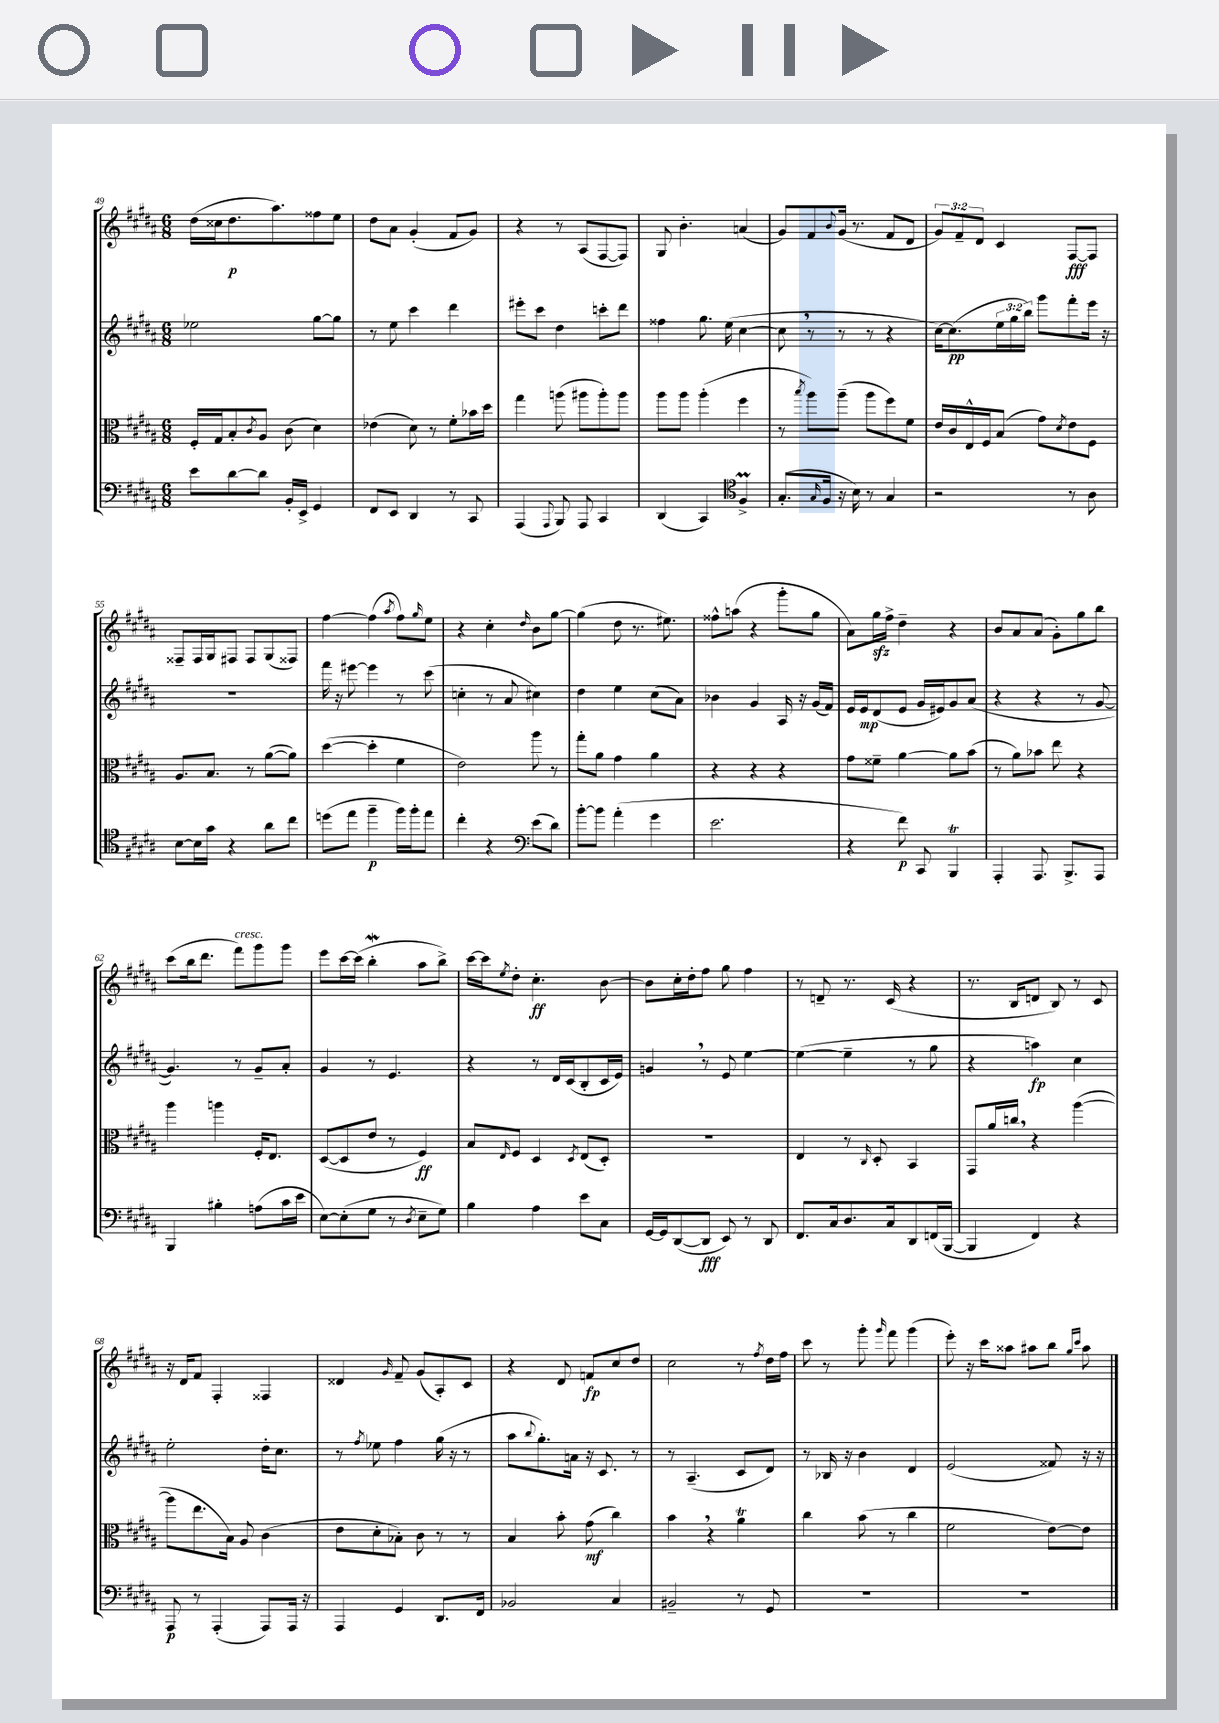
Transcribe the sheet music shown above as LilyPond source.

<<
\new StaffGroup <<
\new Staff = "s0" {
    \clef treble \key b \major \numericTimeSignature \time 6/8 \override Staff.TupletNumber.text = #tuplet-number::calc-fraction-text
    dis''16( cisis''16 dis''8.\p ais''8.) fisis''8 e''8 |
    dis''8 ais'8 gis'4-.( fis'8 gis'8) |
    r4 r8 ais8( fis8~ fis8) |
    gis8 b'4.-. a'4( |
    gis'8) fis'8 \appoggiatura { b'8 } gis'16( r8. fis'8 dis'8 |
    \tuplet 3/2 { gis'8) fis'8-- dis'8 } cis'4 fis8~\fff fis8 |
    fisis8-- fisis16 gis16 fis8 fis8 gis8( fisis8) |
    fis''4~ fis''4( \acciaccatura { ais''8 } fis''8) \grace { gis''16 } e''8 |
    r4 cis''4-. \grace { dis''16 } b'8 gis''8~ |
    gis''4( dis''8 r8. eis''8.) |
    fisis''8-^ a''8( r4 gis'''8-. gis''8 |
    ais'8) gis''16\sfz fis''16-> dis''4-- r4 |
    b'8 ais'8 ais'8( gis'8-.) gis''8 b''8 |
    cis'''8( b''16 dis'''8. fis'''8^\markup { \italic "cresc." }) gis'''8 gis'''8 |
    e'''8 cis'''16~ cis'''16( b''4-.\mordent ais''8 b''8->) |
    cis'''16~ cis'''16 \acciaccatura { e''8 } dis''8-. cis''4.-.\ff b'8~ |
    b'8 cis''16-. dis''16-. fis''8 gis''8 fis''4 |
    r8 d'8-- r8. cis'16( r4 |
    r8. b16 d'8 b8) r8 cis'8 |
    r16 dis'16 fis'8 fis4-. fisis4 |
    disis'4 \grace { gis'16 } fis'8-- gis'8( ais8-.) cis'8 |
    r4 dis'8 f'8\fp cis''8 dis''8 |
    cis''2 r8 \acciaccatura { fis''8 } dis''16 fis''16 |
    cis'''8 r8 gis'''8-. \grace { gis'''16 } fis'''8 gis'''4( |
    e'''8-.) r16 cis'''16 aisis''8 ais''8 b''8 \grace { gis''16 cis'''16 } ais''8 \bar "|." |
}
\new Staff = "s1" {
    \clef treble \key b \major \numericTimeSignature \time 6/8 \override Staff.TupletNumber.text = #tuplet-number::calc-fraction-text
    ees''2 gis''8~ gis''8 |
    r8 e''8 cis'''4 dis'''4 |
    eis'''8-. cis'''8 dis''4 c'''8-. dis'''8 |
    fisis''4 gis''8. e''16( cis''4~ |
    cis''8 \breathe r8 r8 r8 r4 |
    cis''16~) cis''8.\pp( \tuplet 3/2 { e''16 gis''16 b''16) } gis'''8 fis'''8-. e'''16 r16 |
    R2. |
    fis'''16 r16 eis'''8~ eis'''4 r8 cis'''8( |
    c''4-. r8 ais'8 cis''4) |
    dis''4 e''4 cis''8( ais'8) |
    bes'4 gis'4 ais16 r16 gis'16( fis'16) |
    e'16 e'16\mp dis'8( e'8 gis'16 eis'16) gis'8 ais'8( |
    r4 r4 r8 gis'8~ |
    gis'4.) r8 gis'8-- ais'8-. |
    gis'4 r8 e'4. |
    r4 r8 dis'16 cis'16( b8-. cis'16 e'16) |
    g'4 \breathe r8 e'8 e''4~ |
    e''4~( e''4-- r8 gis''8 |
    r4 a''4\fp) cis''4 |
    e''2-. dis''16-. cis''8. |
    r8 \acciaccatura { fis''8 } ees''8 fis''4 gis''16( r16 r8 |
    ais''8 \appoggiatura { b''8 } gis''8.-.) a'16 r16 cis'8. r8 |
    r8 ais4.--( cis'8 dis'8) |
    r8 bes16 r16 b'4 dis'4 |
    e'2( fisis'8) r16 r16 \bar "|." |
}
\new Staff = "s2" {
    \clef alto \key b \major \numericTimeSignature \time 6/8
    fis16-. gis16 b8-. \acciaccatura { cis'8 } ais8 cis'8( dis'4) |
    ees'4( dis'8) r8 fis'8-. bes'16 dis''16 |
    gis''4 a''8( ais''8 ais''8-.) ais''8 |
    ais''8 ais''8 ais''4-.( fis''4 |
    r8 \acciaccatura { b''8 } ais''8) ais''8--( ais''8 fis''8) fis'8 |
    e'16 cis'16 e16-^ fis16 b8( gis'8) \acciaccatura { dis'8 } e'8 fis8 |
    ais8. b8. r8 ais'8~( ais'8) |
    dis''4~( dis''4-. fis'4 |
    e'2) ais''8 r8 |
    gis''8-. ais'8 gis'4 ais'4 |
    r4 r4 r4 |
    gis'8 fisis'8-- ais'4~ ais'8 b'8( |
    r8 ais'8) bes'8 e''8 r4 |
    ais''4 a''4 fis16-. e8. |
    dis8~( dis8 e'8 r8 fis4\ff) |
    b8 \grace { e16 } fis8 dis4 \acciaccatura { dis8 } e8( dis8-.) |
    R2. |
    e4 r8 \grace { cis16 } dis8-. b,4 |
    gis,8 ais'16 c''16 \breathe r4 ais''4~( |
    ais''8 e''8. b16) ais8 cis'4( |
    e'8 dis'8-. bes8-.) cis'8 r8 r8 |
    b4 b'8-. gis'8\mf( cis''4) |
    b'4 \breathe r4 ais'4\trill |
    cis''4 b'8( r8 cis''4 |
    fis'2 e'8~) e'8 \bar "|." |
}
\new Staff = "s3" {
    \clef bass \key b \major \numericTimeSignature \time 6/8
    e'8 dis'8~ dis'8 b,16-. e,16-> gis,4 |
    fis,8 e,8 dis,4 r8 cis,8 |
    ais,,4( \appoggiatura { ais,,8 } b,,8) ais,,8 cis,4 |
    dis,4( cis,4) \clef tenor fis4->\prall |
    gis8.-.( \grace { gis16 } fis16 r16 b16) r8 gis4 |
    r2 r8 ais8 |
    b8~ b16 gis'16 r4 ais'8 cis''8 |
    d''8( e''8 fis''4--\p fis''16) fis''16-. e''8 |
    cis''4-. r4 \clef bass e'8( dis'8) |
    b'8~-. b'8 ais'4-.( gis'4 |
    e'2. |
    r4 fis'8\p) cis,8 b,,4\trill |
    ais,,4-. ais,,8. b,,8.-> ais,,8 |
    b,,4 bis4-. a8( cis'16 e'16 |
    e8~) e8-.( gis8 r8 \acciaccatura { dis8 } e8-- gis8) |
    b4 ais4 e'8 cis8 |
    gis,16~ gis,16 dis,8~( dis,8\fff e,8) r8 dis,8 |
    fis,8. cis16 dis8. cis16 dis,8 f,16( b,,16~ |
    b,,4 fis,4) r4 |
    ais,,8\p r8 ais,,4-.( ais,,8) ais,,16 r16 |
    ais,,4 gis,4 dis,8. fis,16 |
    bes,2 cis4 |
    bis,2-- r8 gis,8 |
    R2. |
    R2. \bar "|." |
}
>>
>>
\layout { \context { \Score currentBarNumber = #49 } }
